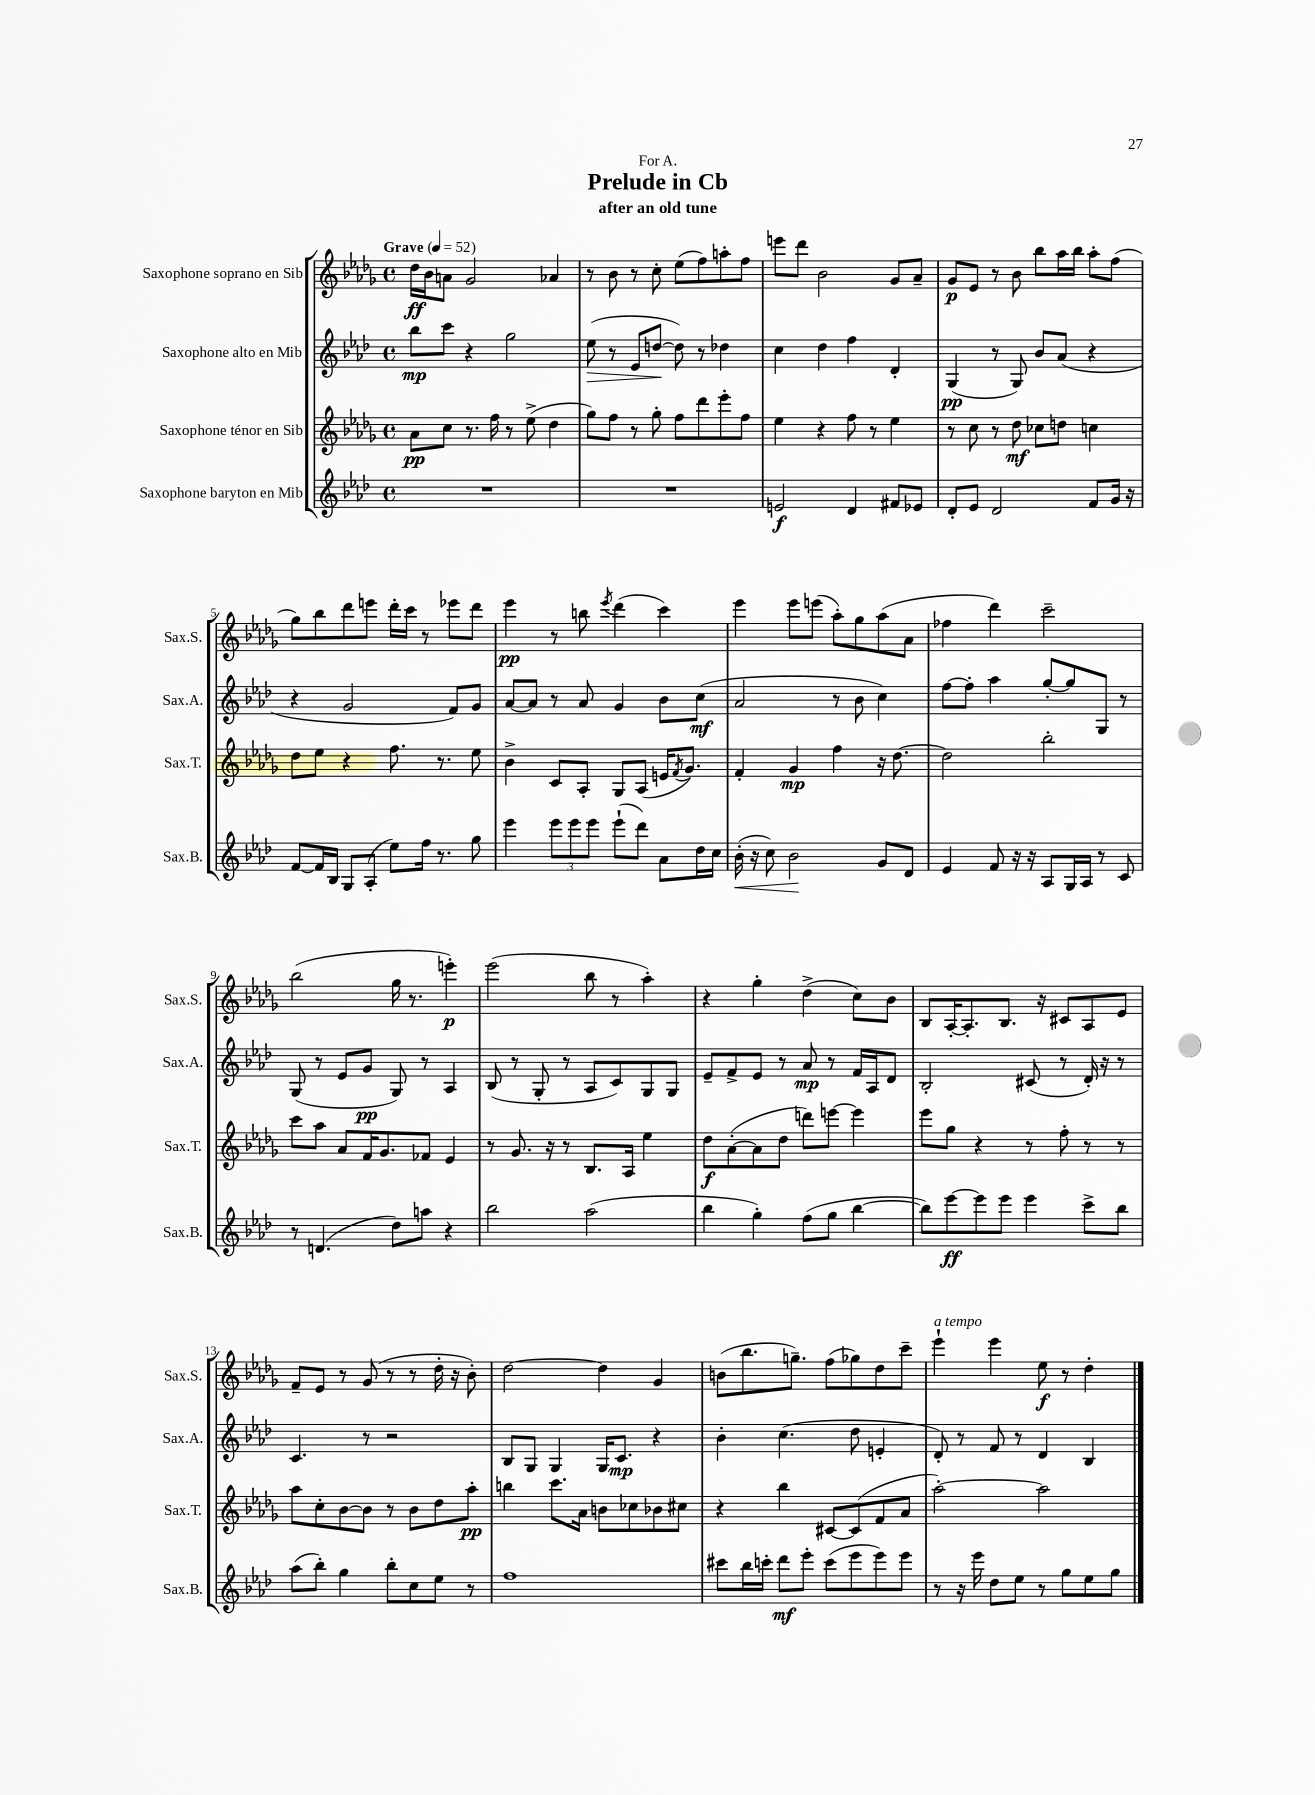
\header { title = "Prelude in Cb" subtitle = "after an old tune" dedication = "For A." }
<<
\new StaffGroup <<
\new Staff = "s0" \with { instrumentName = "Saxophone soprano en Sib" shortInstrumentName = "Sax.S." } {
    \clef treble \key des \major \defaultTimeSignature \time 4/4 \tempo "Grave" 4 = 52
    des''16\ff bes'16 a'8 ges'2 aes'4 |
    r8 bes'8 r8 c''8-. ees''8( f''8) a''8-. f''8 |
    e'''8 des'''8 bes'2 ges'8 aes'8-- |
    ges'8\p ees'8 r8 bes'8 bes''8 aes''16 bes''16 aes''8-. f''8( |
    ges''8) bes''8 des'''8 e'''8 des'''16-. c'''16 r8 ees'''8 des'''8 |
    ees'''4\pp r8 b''8 \acciaccatura { ees'''8 } des'''4( c'''4) |
    ees'''4 ees'''8 e'''8( aes''8-.) ges''8 aes''8( aes'8 |
    fes''4 des'''4) c'''2-- |
    bes''2( ges''16 r8. e'''4-.\p) |
    ees'''2( bes''8 r8 aes''4-.) |
    r4 ges''4-. des''4->( c''8) bes'8 |
    bes8 aes16~-. aes8.-. bes8. r16 cis'8 aes8 ees'8 |
    f'8-- ees'8 r8 ges'8( r8 r8 des''16-. r16 bes'8-.) |
    des''2~ des''4 ges'4 |
    b'8( bes''8. g''8.--) f''8( ges''8) des''8 c'''8-- |
    ees'''4-!^\markup { \italic "a tempo" } ees'''4 ees''8\f r8 des''4-. \bar "|." |
}
\new Staff = "s1" \with { instrumentName = "Saxophone alto en Mib" shortInstrumentName = "Sax.A." } {
    \clef treble \key aes \major \defaultTimeSignature \time 4/4
    bes''8\mp c'''8 r4 g''2 |
    ees''8\>( r8 ees'8 d''8~\! d''8) r8 des''4 |
    c''4 des''4 f''4 des'4-. |
    g4\pp( r8 g8) bes'8 aes'8( r4 |
    r4 g'2 f'8) g'8 |
    aes'8~ aes'8 r8 aes'8 g'4 bes'8 c''8\mf( |
    aes'2 r8 bes'8 c''4) |
    f''8~ f''8-. aes''4 g''8~-. g''8 g8 r8 |
    g8( r8 ees'8 g'8\pp g8) r8 aes4 |
    bes8( r8 g8-. r8 aes8 c'8) g8 g8 |
    ees'8-- f'8-> ees'8 r8 aes'8\mp r8 f'16 aes16 des'8 |
    bes2-. cis'8( r8 des'16-.) r16 r8 |
    c'4. r8 r2 |
    bes8 g8 g4 g16 c'8.\mp r4 |
    bes'4-. c''4.( des''8 e'4-. |
    des'8-.) r8 f'8 r8 des'4 bes4 \bar "|." |
}
\new Staff = "s2" \with { instrumentName = "Saxophone ténor en Sib" shortInstrumentName = "Sax.T." } {
    \clef treble \key des \major \defaultTimeSignature \time 4/4
    aes'8\pp c''8 r8. f''16 r8 ees''8->( des''4 |
    ges''8) f''8 r8 ges''8-. f''8 des'''8 ees'''8-. f''8 |
    ees''4 r4 f''8 r8 ees''4 |
    r8 c''8 r8 des''8\mf ces''8 d''8 c''4 |
    des''8 ees''8 r4 f''8. r8. ees''8 |
    bes'4-> c'8 aes8-. ges8 aes8( e'16 \acciaccatura { f'8 } ges'8.) |
    f'4-. ges'4\mp f''4 r16 des''8.~ |
    des''2 bes''2-. |
    c'''8 aes''8 aes'8 f'16 ges'8. fes'8 ees'4 |
    r8 ges'8. r16 r8 bes8. aes16 ees''4 |
    des''8\f aes'8~-.( aes'8 des''8 d'''8) e'''8~ e'''4 |
    ees'''8 ges''8 r4 r8 f''8-. r8 r8 |
    aes''8 c''8-. bes'8~ bes'8 r8 bes'8 des''8 aes''8-.\pp |
    b''4 c'''8. aes'16 b'8 ces''8 bes'8 cis''8 |
    r4 bes''4 cis'8~ cis'8( f'8 aes'8 |
    aes''2~-.) aes''2 \bar "|." |
}
\new Staff = "s3" \with { instrumentName = "Saxophone baryton en Mib" shortInstrumentName = "Sax.B." } {
    \clef treble \key aes \major \defaultTimeSignature \time 4/4
    R1 |
    R1 |
    e'2\f des'4 fis'8 ees'8 |
    des'8-. ees'8 des'2 f'8 g'16 r16 |
    f'8~ f'16 bes16 g8 aes8-.( ees''8) f''16 r8. g''8 |
    ees'''4 \tuplet 3/2 { ees'''8 ees'''8 ees'''8 } ees'''8-!( des'''8) aes'8 des''16 c''16 |
    bes'16-.\<( r16 c''8) bes'2\! g'8 des'8 |
    ees'4 f'8 r16 r16 aes8 g16 aes16 r8 c'8 |
    r8 d'4.( des''8) a''8 r4 |
    bes''2 aes''2( |
    bes''4 g''4-.) f''8( g''8 bes''4~ |
    bes''8) ees'''8~\ff ees'''8 ees'''8 ees'''4 c'''8-> bes''8 |
    aes''8( bes''8-.) g''4 bes''8-. c''8 ees''8 r8 |
    f''1 |
    cis'''8 bes''16 c'''16-. des'''8\mf ees'''8-. c'''8( ees'''8 ees'''8) ees'''8 |
    r8 r16 ees'''16 des''8 ees''8 r8 g''8 ees''8 g''8 \bar "|." |
}
>>
>>
